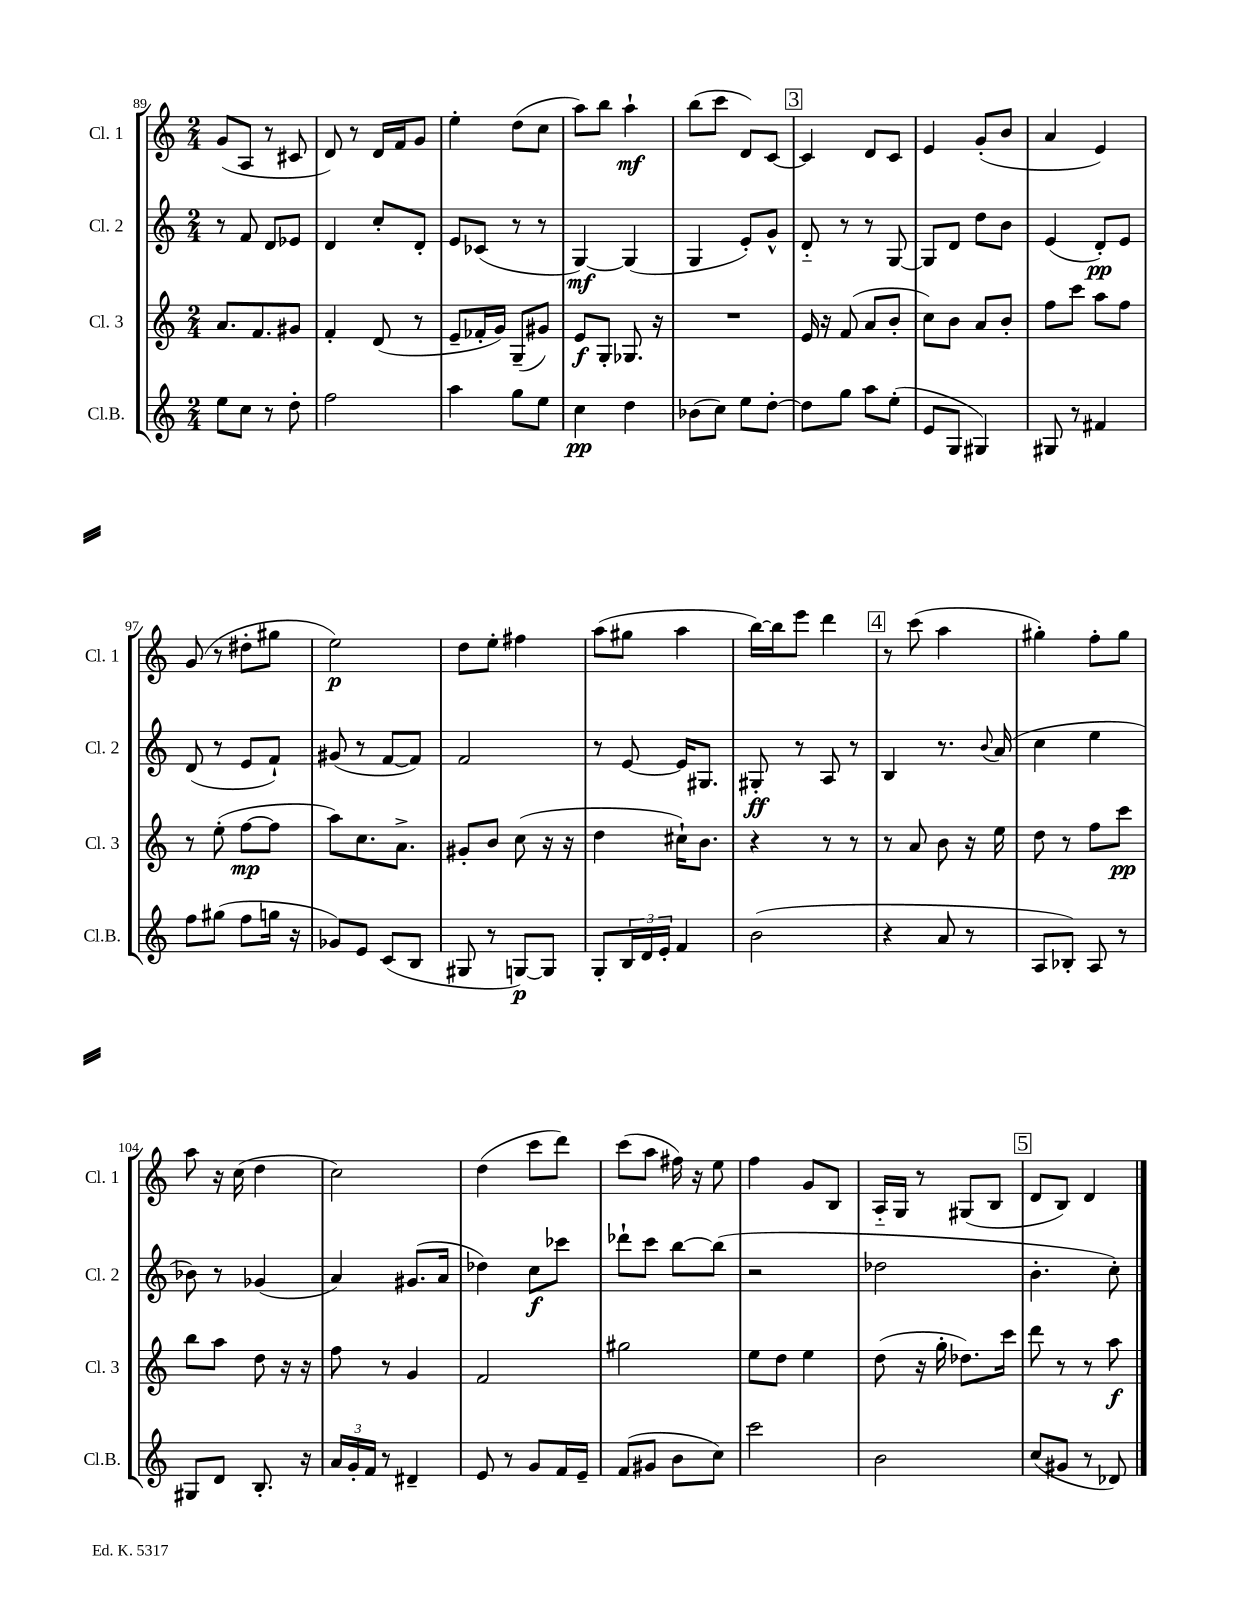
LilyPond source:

<<
\new StaffGroup <<
\new Staff = "s0" \with { instrumentName = "Cl. 1" shortInstrumentName = "Cl. 1" } {
    \clef treble \key c \major \numericTimeSignature \time 2/4
    g'8( a8 r8 cis'8 |
    d'8) r8 d'16 f'16 g'8 |
    e''4-. d''8( c''8 |
    a''8) b''8 a''4-!\mf |
    b''8( c'''8 d'8) c'8~ |
    \mark \markup { \box "3" } c'4 d'8 c'8 |
    e'4 g'8-.( b'8 |
    a'4 e'4) |
    g'8( r8 dis''8-. gis''8 |
    e''2\p) |
    d''8 e''8-. fis''4 |
    a''8( gis''8 a''4 |
    b''16~) b''16 e'''8 d'''4 |
    \mark \markup { \box "4" } r8 c'''8( a''4 |
    gis''4-.) f''8-. gis''8 |
    a''8 r16 c''16( d''4 |
    c''2) |
    d''4( c'''8 d'''8) |
    c'''8( a''8 fis''16) r16 e''8 |
    f''4 g'8 b8 |
    a16-_ g16 r8 gis8( b8 |
    \mark \markup { \box "5" } d'8 b8) d'4 \bar "|." |
}
\new Staff = "s1" \with { instrumentName = "Cl. 2" shortInstrumentName = "Cl. 2" } {
    \clef treble \key c \major \numericTimeSignature \time 2/4
    r8 f'8 d'8 ees'8 |
    d'4 c''8-. d'8-. |
    e'8 ces'8( r8 r8 |
    g4~\mf) g4( |
    g4 e'8-.) g'8-^ |
    \mark \markup { \box "3" } d'8-_ r8 r8 g8~ |
    g8 d'8 d''8 b'8 |
    e'4( d'8-.\pp) e'8 |
    d'8( r8 e'8 f'8-!) |
    gis'8( r8 f'8~ f'8) |
    f'2 |
    r8 e'8~ e'16 gis8. |
    gis8-.\ff r8 a8 r8 |
    \mark \markup { \box "4" } b4 r8. \appoggiatura { b'8 } a'16( |
    c''4 e''4 |
    bes'8) r8 ges'4( |
    a'4) gis'8.( a'16 |
    des''4) c''8\f ces'''8 |
    des'''8-! c'''8 b''8~ b''8( |
    r2 |
    des''2 |
    \mark \markup { \box "5" } b'4.-. c''8-.) \bar "|." |
}
\new Staff = "s2" \with { instrumentName = "Cl. 3" shortInstrumentName = "Cl. 3" } {
    \clef treble \key c \major \numericTimeSignature \time 2/4
    a'8. f'8. gis'8 |
    f'4-. d'8( r8 |
    e'8-- fes'16-. g'16) g8--( gis'8) |
    e'8\f g8-. ges8. r16 |
    R2 |
    \mark \markup { \box "3" } e'16 r16 f'8( a'8 b'8-. |
    c''8) b'8 a'8 b'8-. |
    f''8 c'''8 a''8 f''8 |
    r8 e''8-.( f''8~\mp f''8 |
    a''8) c''8. a'8.-> |
    gis'8-. b'8 c''8( r16 r16 |
    d''4 cis''16-!) b'8. |
    r4 r8 r8 |
    \mark \markup { \box "4" } r8 a'8 b'8 r16 e''16 |
    d''8 r8 f''8 c'''8\pp |
    b''8 a''8 d''8 r16 r16 |
    f''8 r8 g'4 |
    f'2 |
    gis''2 |
    e''8 d''8 e''4 |
    d''8( r16 g''16-. des''8.) c'''16 |
    \mark \markup { \box "5" } d'''8 r8 r8 a''8\f \bar "|." |
}
\new Staff = "s3" \with { instrumentName = "Cl.B." shortInstrumentName = "Cl.B." } {
    \clef treble \key c \major \numericTimeSignature \time 2/4
    e''8 c''8 r8 d''8-. |
    f''2 |
    a''4 g''8 e''8 |
    c''4\pp d''4 |
    bes'8( c''8) e''8 d''8~-. |
    \mark \markup { \box "3" } d''8 g''8 a''8 e''8-.( |
    e'8 g8 gis4) |
    gis8 r8 fis'4 |
    f''8 gis''8( f''8 g''16 r16 |
    ges'8) e'8 c'8( b8 |
    gis8 r8 g8~\p) g8 |
    g8-. \tuplet 3/2 { b16 d'16 e'16-. } f'4 |
    b'2( |
    \mark \markup { \box "4" } r4 a'8 r8 |
    a8 bes8-.) a8 r8 |
    gis8 d'8 b8.-. r16 |
    \tuplet 3/2 { a'16 g'16-. f'16 } r8 dis'4-- |
    e'8 r8 g'8 f'16 e'16-- |
    f'8( gis'8 b'8 c''8) |
    c'''2 |
    b'2 |
    \mark \markup { \box "5" } c''8( gis'8 r8 des'8) \bar "|." |
}
>>
>>
\layout { \context { \Score currentBarNumber = #89 } }
